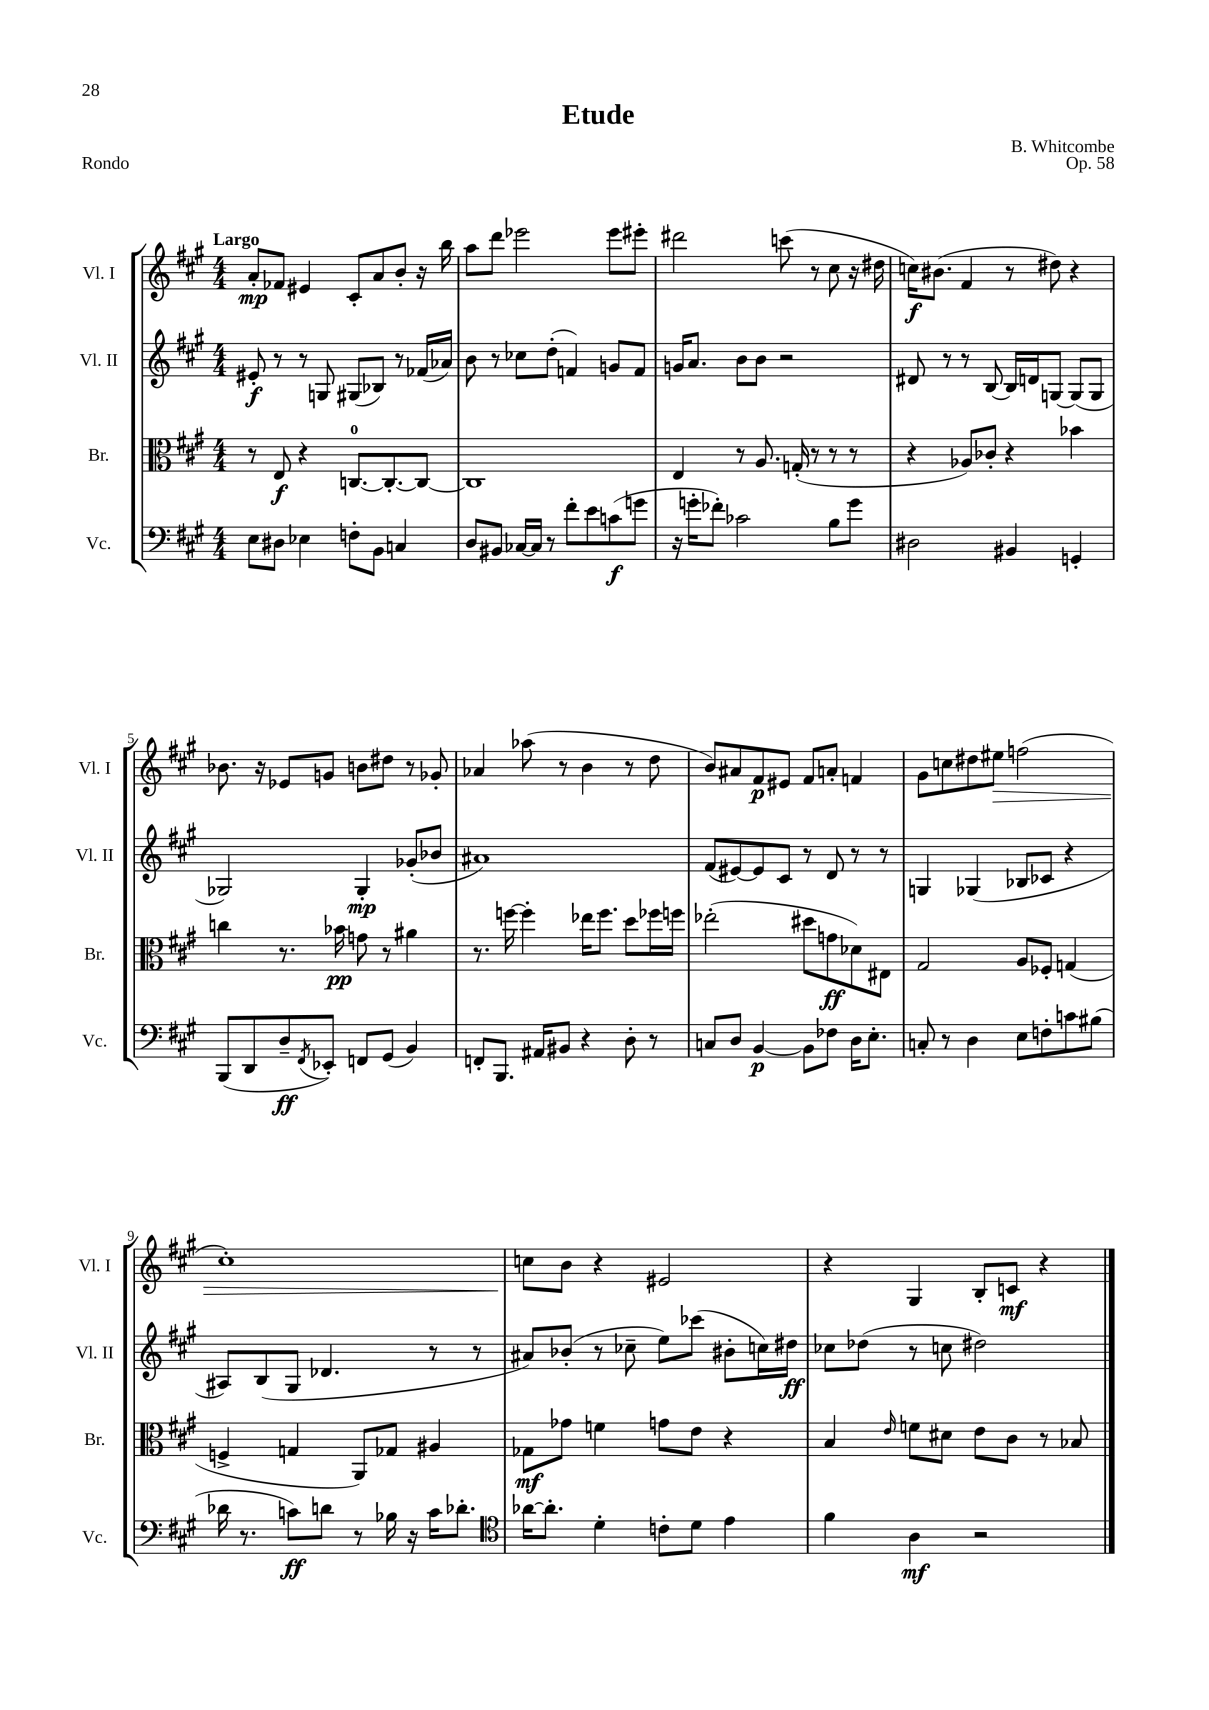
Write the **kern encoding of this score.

**kern	**kern	**kern	**kern
*staff4	*staff3	*staff2	*staff1
*clefF4	*clefC3	*clefG2	*clefG2
*k[f#c#g#]	*k[f#c#g#]	*k[f#c#g#]	*k[f#c#g#]
*M4/4	*M4/4	*M4/4	*M4/4
8E	8r	8e#'	8a'
8D#	8E	8r	8f-
4E-	4r	8r	4e#
.	.	8G	.
8F'	[8.C	(8G#	8c#'
8BB	.	8B-)	8a
.	8.C'_	.	.
4C	.	8r	8b'
.	8C_	(16f-	16r
.	.	16a-)	16bb
=	=	=	=
8D	1C]	8b	8aa
8BB#	.	8r	8ddd
[16C-	.	8cc-	2eee-
16C-]	.	.	.
8r	.	(8dd'	.
8f#'	.	4f)	.
8e	.	.	.
(8c	.	8g	8eee-
8g	.	8f	8eee#'
=	=	=	=
16r	4E	16g	2ddd#
16g'	.	8.a	.
8f-')	.	.	.
2c-	8r	8b	.
.	8.A	8b	.
.	.	2r	(8ccc
.	(16G'	.	.
.	8r	.	8r
8B	8r	.	8cc#
8g	8r	.	16r
.	.	.	16dd#
=	=	=	=
2D#	4r	8d#	16cc)
.	.	.	(8.b#
.	.	8r	.
.	8A-)	8r	4f#
.	8c-'	[8B	.
4BB#	4r	16B]	8r
.	.	16d	.
.	.	[8G	8dd#)
4GG'	4b-	(8G]	4r
.	.	8G	.
=	=	=	=
(8BBB	4cc	2G-)	8.b-
8DD	.	.	.
.	.	.	16r
8D~	8.r	.	8e-
8qFF#	.	.	.
8EE-')	.	.	8g
.	16b-	.	.
8FF	8g	4G-'	8b
(8GG#	8r	.	8dd#
4BB)	4a#	(8g-'	8r
.	.	8b-	8g-'
=	=	=	=
8FF'	8.r	1a#)	4a-
8.BBB	.	.	.
.	[16ff	.	.
.	4ff']	.	(8aa-
16AA#	.	.	.
8BB#	.	.	8r
4r	16ee-	.	4b
.	8.ff	.	.
8D'	8dd	.	8r
8r	16ff-	.	8dd
.	16ff	.	.
=	=	=	=
8C	(2ee-'	(8f#	8b)
8D	.	[8e#)	8a#
[4BB	.	8e#]	8f#
.	.	8c#	8e#
8BB]	8dd#	8r	8f#
8F-	8g	8d	8a'
16D	8d-)	8r	4f
8.E'	.	.	.
.	8E#	8r	.
=	=	=	=
8C'	2G#	4G	8g#
8r	.	.	8cc
4D	.	(4G-	8dd#
.	.	.	8ee#
8E	8A	8B-	(2ff
8F'	8F-'	8c-	.
8c	(4G	4r	.
(8B#	.	.	.
=	=	=	=
16d-	4F^	8A#)	1cc#')
8.r	.	.	.
.	.	(8B	.
8c)	4G	8G#	.
8d	.	4.d-	.
8r	8AA)	.	.
16B-	8G-	.	.
16r	.	.	.
16c	4A#	8r	.
8.d-'	.	.	.
.	.	8r	.
=	=	=	=
*clefC4	*	*	*
[16a-	8G-	8a#)	8cc
8.a-']	.	.	.
.	8g-	(8b-'	8b
4d'	4f	8r	4r
.	.	8cc-~	.
8c'	8g	8ee)	2e#
8d	8e	(8ccc-	.
4e	4r	8b#'	.
.	.	16cc)	.
.	.	16dd#	.
=	=	=	=
4f#	4B	8cc-	4r
.	.	(8dd-	.
.	16qqe	.	.
4A	8f	8r	4G#
.	8d#	8cc	.
2r	8e	2dd#)	8B'
.	8c#	.	8c
.	8r	.	4r
.	8B-	.	.
==	==	==	==
*-	*-	*-	*-
